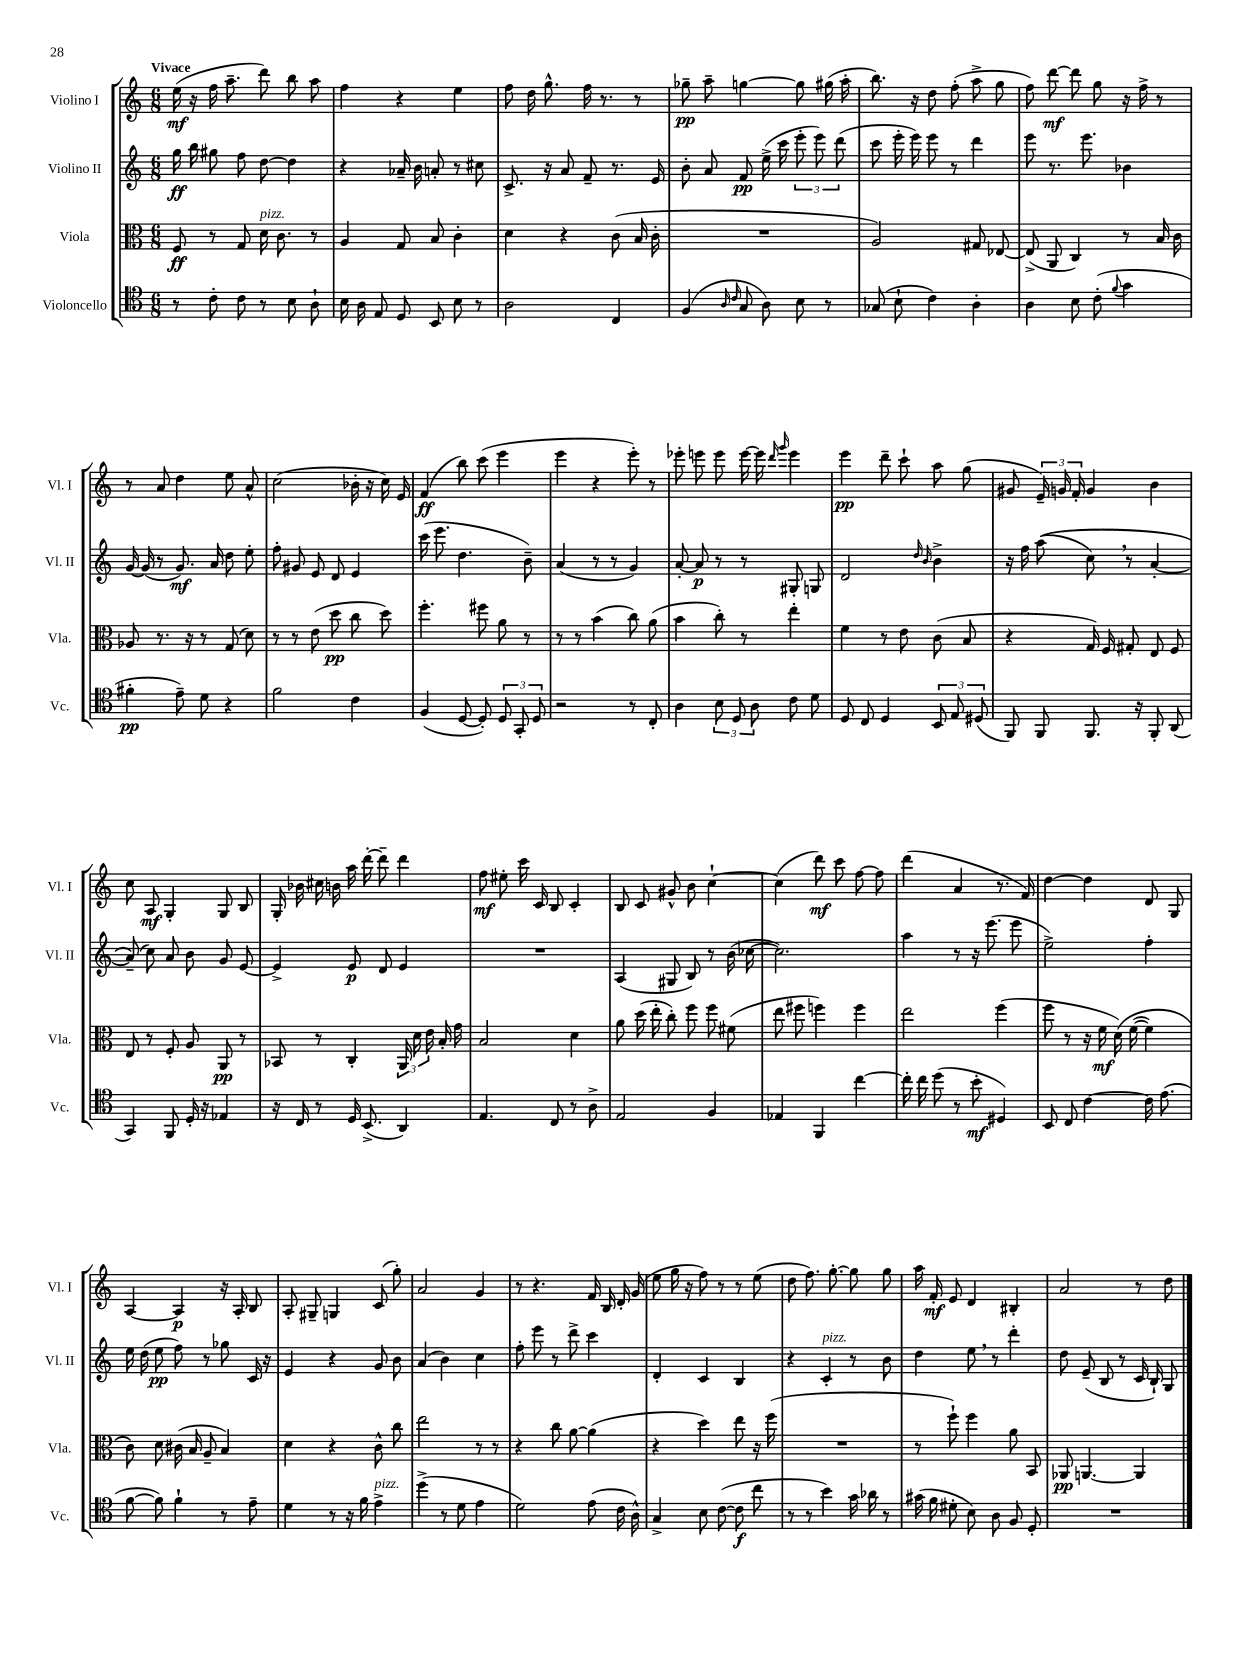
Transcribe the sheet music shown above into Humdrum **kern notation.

**kern	**kern	**kern	**kern
*staff4	*staff3	*staff2	*staff1
*clefC4	*clefC3	*clefG2	*clefG2
*k[]	*k[]	*k[]	*k[]
*M6/8	*M6/8	*M6/8	*M6/8
8r	8F	16gg	(16ee
.	.	16bb	16r
8c'	8r	8gg#	16ff
.	.	.	8.aa~
8c	8G	8ff	.
8r	16d	[8dd	8ddd)
.	8.c	.	.
8B	.	4dd]	8bb
8A`	8r	.	8aa
=	=	=	=
16B	4A	4r	4ff
16A	.	.	.
8E	.	.	.
8D	8G	16a-~	4r
.	.	16b	.
8BB	8B	8a'	.
8B	4c'	8r	4ee
8r	.	8cc#	.
=	=	=	=
2A	4d	8.c^	8ff
.	.	.	16dd
.	.	16r	8.gg^^
.	4r	8a	.
.	.	8f~	16ff
.	.	.	8.r
4C	(8c	8.r	.
.	16B	.	8r
.	16c'	16e	.
=	=	=	=
(4F	2.r	8b'	8gg-~
.	.	8a	8aa~
16qqA	.	.	.
16qqc	.	.	.
8G	.	8f	[4gg
8A)	.	(16ee^	.
.	.	16ccc	.
8B	.	12eee'	8gg]
.	.	12eee)	.
8r	.	.	(16gg#
.	.	(12ddd	.
.	.	.	16aa'
=	=	=	=
(8G-	2A)	8ccc	8.bb)
8B`	.	16eee'	.
.	.	16eee)	16r
4c)	.	8eee	8dd
.	.	8r	(8ff'
4A'	8G#	4ddd	8aa^
.	[8E-	.	8gg
=	=	=	=
4A	(8E-^]	8eee	8ff)
.	8AA	8.r	[8ddd
8B	4C)	.	8ddd]
.	.	8.eee	.
(8c'	.	.	8gg
8qqf	.	.	.
4g	8r	4b-	16r
.	.	.	16ff^
.	16B	.	8r
.	16c	.	.
=	=	=	=
4f#'	8A-	[16g	8r
.	.	(16g]	.
.	8.r	8r	8a
8e~)	.	8.g)	4dd
.	16r	.	.
8d	8r	.	.
.	.	16a	.
4r	(8G	8dd	8ee
.	8d)	8ee'	8a^^
=	=	=	=
2f	8r	8ff'	(2cc
.	8r	8g#	.
.	(8e	8e	.
.	8dd	8d	.
4c	8cc	4e	16b-'
.	.	.	16r
.	8dd)	.	16cc)
.	.	.	16e
=	=	=	=
(4F	4.ff'	(16ccc	(4f
.	.	8.eee	.
[8D	.	4.dd	8bb)
8D'])	8ff#	.	(8ccc
12D	8a	.	4eee
12GG'	.	.	.
.	8r	8b~)	.
12D	.	.	.
=	=	=	=
2r	8r	(4a	4eee
.	8r	.	.
.	(4b	8r	4r
.	.	8r	.
8r	8cc)	4g)	8eee')
8C'	(8a	.	8r
=	=	=	=
4A	4b	[8a'	8eee-'
.	.	8a]	8eee
12B	8cc')	8r	8eee
12D	.	.	.
.	8r	8r	[16eee
12A	.	.	.
.	.	.	16eee]
.	.	.	16qqddd
.	.	.	16qqggg
8c	4ee'	8G#'	4eee
8d	.	8G	.
=	=	=	=
8D	4f	2d	4eee
8C	.	.	.
4D	8r	.	8ddd~
.	8e	.	8ccc`
.	.	16qqdd	.
.	.	16qqb	.
12BB	(8c	4b^	8aa
12E	.	.	.
.	8B	.	(8gg
(12D#	.	.	.
=	=	=	=
8FF)	4r	16r	8g#
.	.	16ff	.
8FF	.	&((8aa	24e~)
.	.	.	24g
.	.	.	24f'
8.FF	16G)	8cc)	4g
.	16F	.	.
.	8G#'	8r	.
16r	.	.	.
8FF'	8E	[4a'	4b
(8AA	8F	.	.
=	=	=	=
4GG)	8E	(8a~]&)	8cc
.	8r	8cc)	8A
8FF	8F'	8a	4G'
16D'	8A	8b	.
16r	.	.	.
4E-	8AA	8g	8G
.	8r	[8e	8B
=	=	=	=
16r	8BB-	4e^]	16G'
16C	.	.	16b-
8r	8r	.	16cc#
.	.	.	16b
16D	4C'	8e	16aa
(8.BB^	.	.	[16ddd'
.	.	8d	8ddd~]
4AA)	24AA	4e	4ddd
.	24d	.	.
.	24e	.	.
.	16B'	.	.
.	16g	.	.
=	=	=	=
4.E	2B	2.r	8ff
.	.	.	8ee#'
.	.	.	16ccc
.	.	.	16c
8C	.	.	8B
8r	4d	.	4c'
8A^	.	.	.
=	=	=	=
2E	8a	(4A	8B
.	(16dd	.	8c
.	16ee'	.	.
.	8cc')	8G#	8g#^^
.	8ff	8B)	8b
4F	8ff	8r	[4cc`
.	(8f#	(16b	.
.	.	[16cc-	.
=	=	=	=
4E-	8ee	2.cc-])	(4cc]
.	8ff#	.	.
4FF	4ff)	.	8ddd)
.	.	.	8ccc
[4cc	4ff	.	[8ff
.	.	.	8ff]
=	=	=	=
16cc']	2ee	4aa	(4ddd
16cc	.	.	.
(8dd	.	.	.
8r	.	8r	4a
8b'	.	16r	.
.	.	(8.eee	.
4D#)	(4ff	.	8.r
.	.	8eee	.
.	.	.	16f)
=	=	=	=
8BB	8ff	2ee^)	[4dd
8C	8r	.	.
[4c	16r	.	4dd]
.	16f	.	.
.	&(16d)	.	.
.	([16f	.	.
16c]	4f])	4ff'	8d
(8.e	.	.	.
.	.	.	8G
=	=	=	=
[8f	8c&)	16ee	[4A
.	.	(16dd	.
8f])	8d	8ee	.
4f`	(16c#	8ff)	4A]
.	16B	.	.
.	8A~	8r	.
8r	4B)	8gg-	16r
.	.	.	16A'
8e~	.	16c	8B
.	.	16r	.
=	=	=	=
4d	4d	4e	8A'
.	.	.	8G#~
8r	4r	4r	4G
16r	.	.	.
16f	.	.	.
4e^	8c^^	8g	(8c
.	8cc	8b	8gg')
=	=	=	=
(4dd^	2ee	(4a	2a
8r	.	4b)	.
8d	.	.	.
4e	8r	4cc	4g
.	8r	.	.
=	=	=	=
2d)	4r	8ff'	8r
.	.	8eee	4.r
.	8cc	8r	.
.	[8a	8ddd^	.
(8e	(4a]	4ccc	16f
.	.	.	16B
16c	.	.	16d'
16A^^)	.	.	(16g
=	=	=	=
4G^	4r	4d'	8ee
.	.	.	16gg
.	.	.	16r
8B	4dd)	4c	8ff)
([8c	.	.	8r
8c]	8ee	4B	8r
8cc	16r	.	(8ee
.	(16ff	.	.
=	=	=	=
8r	2.r	4r	8dd
8r	.	.	8.ff)
4b)	.	4c'	.
.	.	.	[8.gg'
16g	.	8r	8gg]
16a-	.	.	.
8r	.	8b	8gg
=	=	=	=
(16g#	8r	4dd	16aa
16f	.	.	16f'
8d#'	8ff`)	.	8e
8B)	4ff	8ee	4d
8A	.	8r	.
8F	8a	4ddd'	4B#'
8D'	8BB	.	.
=	=	=	=
2.r	8AA-	8dd	2a
.	[4.AA	(8e~	.
.	.	8B	.
.	.	8r	.
.	4AA]	16c	8r
.	.	16B`)	.
.	.	8G	8dd
==	==	==	==
*-	*-	*-	*-
